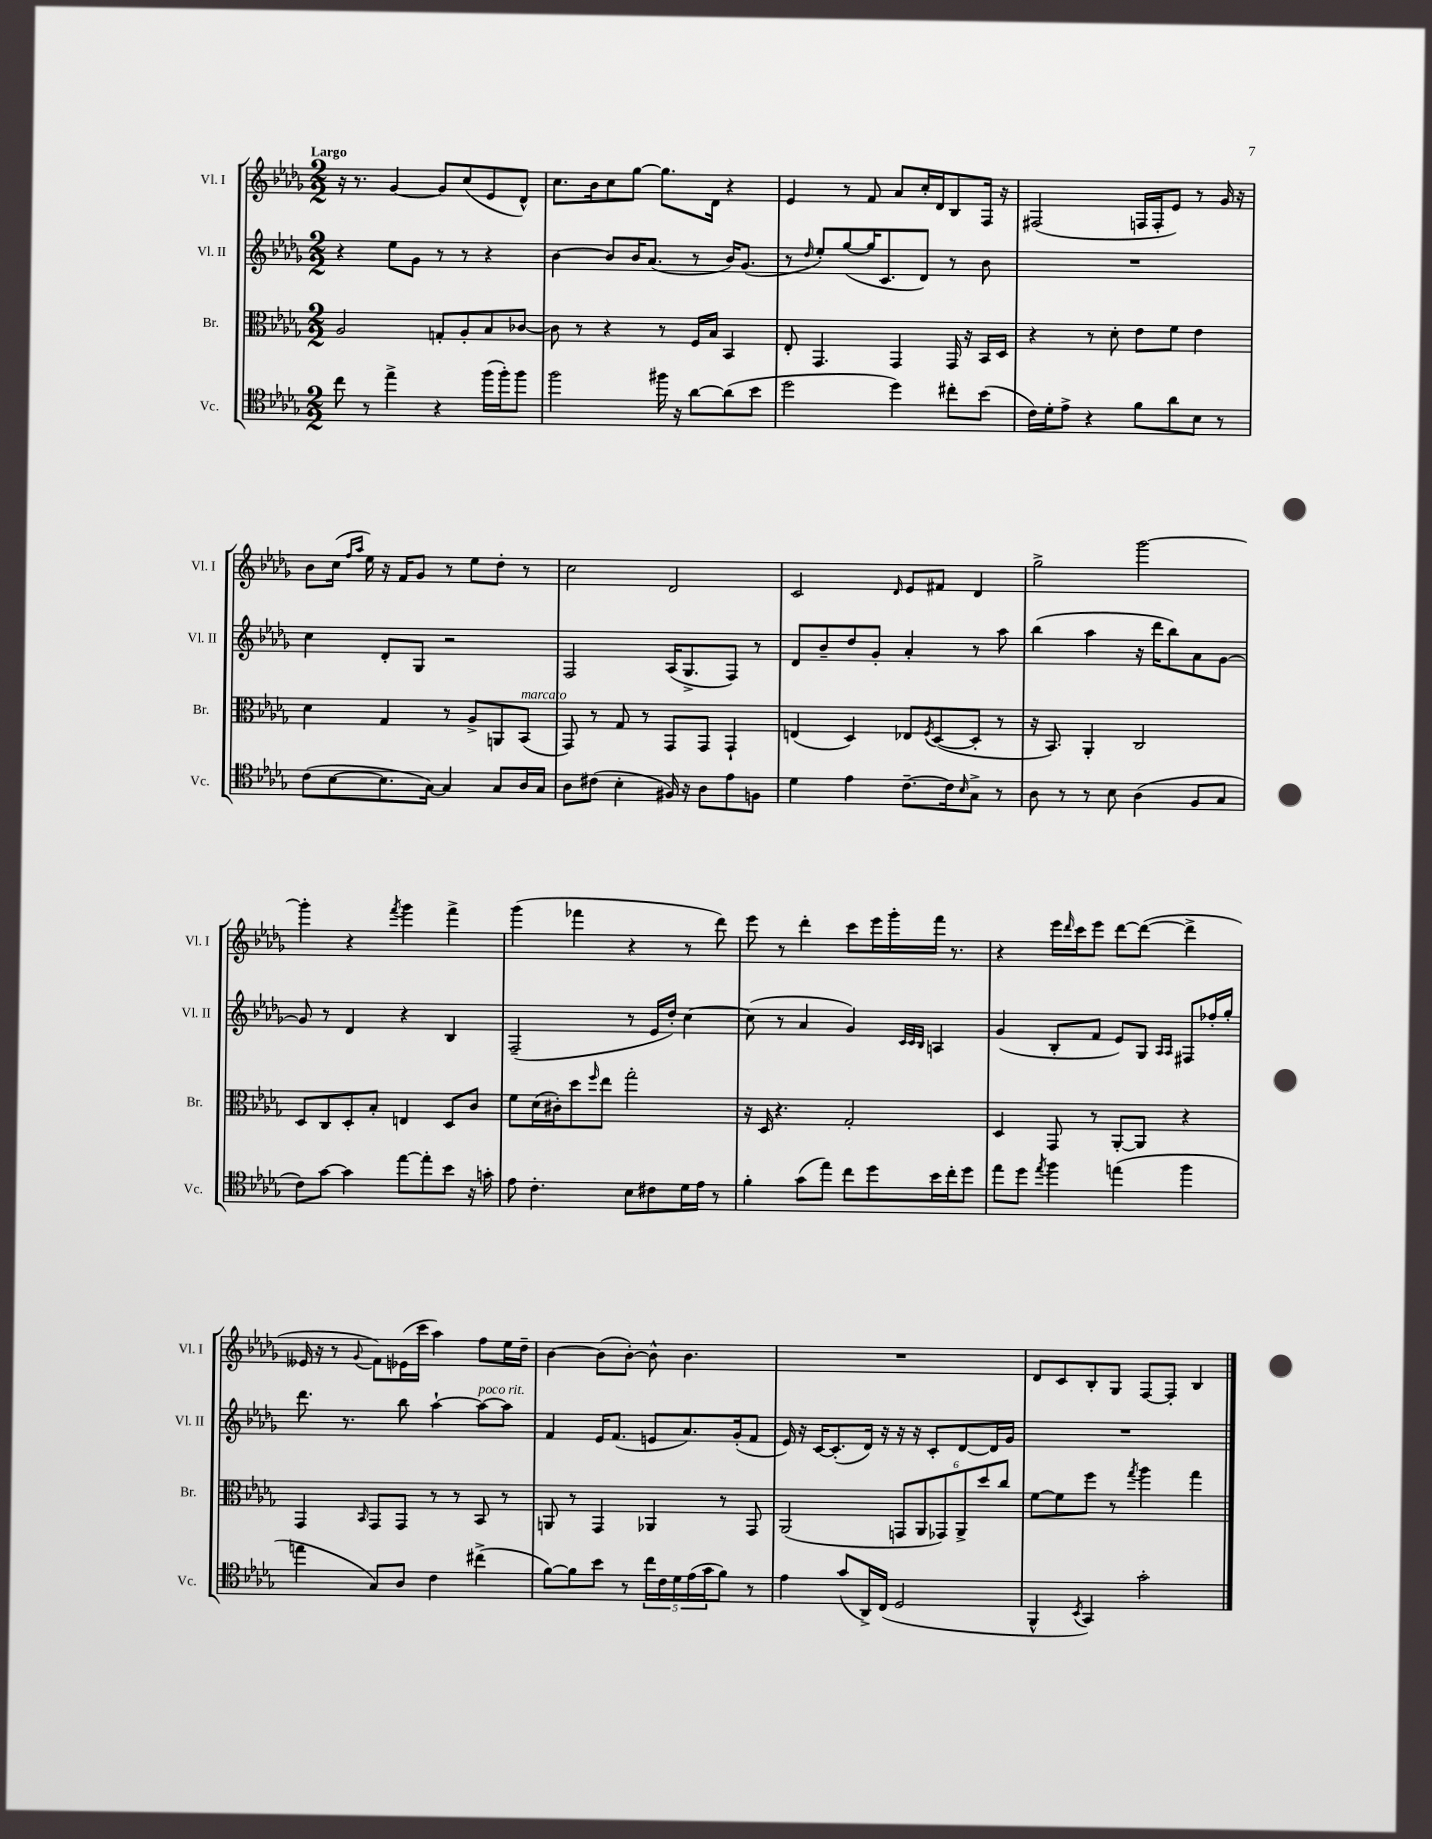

**kern	**kern	**kern	**kern
*part4	*part3	*part2	*part1
*staff4	*staff3	*staff2	*staff1
*I"Vc.	*I"Br.	*I"Vl. II	*I"Vl. I
*I'Vc.	*I'Br.	*I'Vl. II	*I'Vl. I
*clefC4	*clefC3	*clefG2	*clefG2
*k[b-e-a-d-g-]	*k[b-e-a-d-g-]	*k[b-e-a-d-g-]	*k[b-e-a-d-g-]
*M2/2	*M2/2	*M2/2	*M2/2
=1	=1	=1	=1
!	!	!	!LO:TX:a:B:t=Largo
8cc\	2A-/	4r	16r
.	.	.	8.r
8r	.	.	.
4ee-^\	.	8ee-\L	[4g-/
.	.	8g-\J	.
4r	8Gn'/L	8r	8g-/L]
.	8A-'/	8r	(8cc/
(16ff\LL	8B-/	4r	8e-/
16ff'\J)	.	.	.
8ff\J	[8c-X/J	.	8d-^^/J)
=2	=2	=2	=2
2ff\	8c-\]	[4b-\	8.cc\L
.	8r	.	.
.	.	.	16b-\k
.	4r	8b-/L]	8cc\
.	.	16b-/K	[8gg-\J
.	.	(8.a-/J	.
16ff#X\	8r	.	8.gg-\L]
16r	.	.	.
[8a-\L	16F/LL	8r	.
.	16B-/JJ	.	16d-\Jk
(8a-\]	4BB-/	16b-/KL)	4r
.	.	(8.g-/J	.
8b-\J	.	.	.
=3	=3	=3	=3
2dd-\	8E-'/	8r	4e-/
.	.	16qqdd-/	.
.	4.GG-/	8ee-'/L)	.
.	.	([8gg-/	8r
.	.	16gg-/K]	8f/
.	.	8.c/	.
4dd-\)	4GG-/	.	8a-/L
.	.	8d-/J)	16cc'/L
.	.	.	16d-/J
8cc#X'\L	16GG-/	8r	8B-/
.	16r	.	.
(8b-\J	16BB-/LL	8b-\	16F/Jk
.	16D-/JJ	.	16r
=4	=4	=4	=4
16c\LL)	4r	1r	(2F#X/
16d-'\J	.	.	.
8e-^\J	.	.	.
4r	8r	.	.
.	8d-'\	.	.
8f\L	8e-\L	.	16Fn/LL
.	.	.	16F'/J
8a-\	8f\J	.	8e-/J)
8B-\J	4e-\	.	8r
8r	.	.	16g-/
.	.	.	16r
!!LO:LB:g=z
=5	=5	=5	=5
(8c\L	4d-\	4cc\	8b-\L
[8B-\	.	.	(16cc\Jk
.	.	.	16qqff/LL
.	.	.	16qqaa-/JJ
.	.	.	16ee-\)
8.B-\]	4G-/	8d-'/L	16r
.	.	.	16f/KL
.	.	8G-/J	8g-/J
[16G-\Jk)	.	.	.
4G-/]	8r	2r	8r
.	8A-^/L	.	8ee-\L
8G-/L	8AAn/	.	8dd-'\J
!	!LO:TX:a:i:t=marcato	!	!
16A-/L	(8BB-/J	.	8r
16G-/JJ	.	.	.
=6	=6	=6	=6
8A-\L	8GG-/)	2F/	2cc\
(8c#X\J	8r	.	.
4B-'\	8G-/	.	.
.	8r	.	.
16F#X/)	8GG-/L	(16A-/KL	2d-/
16r	.	8.G-^/	.
8A-\L	8GG-/J	.	.
8e-\	4GG-`/	8F/J)	.
8Fn\J	.	8r	.
=7	=7	=7	=7
4d-\	(4En/	8d-/L	2c/
.	.	8b-~/	.
4e-\	4D-/)	8dd-/	.
.	.	8g-'/J	.
.	.	.	16qqd-/
[8.c~\L	8E-X/L	4a-'/	8e-/L
.	8qF/	.	.
.	([8D-/	.	8f#X/J
16c\k]	.	.	.
16qqB-/	.	.	.
8G-^\J	8D-'/J]	8r	4d-/
8r	8r	8aa-\	.
=8	=8	=8	=8
8A-\	16r	(4bb-\	2gg-^\
.	8.BB-/)	.	.
8r	.	.	.
8r	4AA-'/	4aa-\	.
8B-\	.	.	.
(4A-\	2C/	16r	[2ggg-\
.	.	16ddd-\KL	.
.	.	8bb-\)	.
8F/L	.	8a-\	.
8G-/J	.	[8g-\J	.
!!LO:LB:g=z
=9	=9	=9	=9
8c\L)	8D-/L	8g-/]	4ggg-'\]
[8g-\J	8C/	8r	.
4g-\]	8D-'/	4d-/	4r
.	8B-'/J	.	.
.	.	.	8qfff/
[8ee-\L	4En/	4r	4ggg-\
8ee-'\]	.	.	.
8b-\J	8D-/L	4B-/	4fff^\
16r	8c/J	.	.
16gn'\	.	.	.
=10	=10	=10	=10
8e-\	8f\L	(2F~/	(4ggg-\
4.c'\	(16d-\L	.	.
.	16c#X'\J)	.	.
.	8dd-\	.	4fff-X\
.	16qqff/	.	.
.	8ee-\J	.	.
8B-\L	2gg-'\	8r	4r
8c#X\	.	16e-/LL	.
.	.	16dd-'/JJ)	.
16d-\L	.	[4cc\	8r
16e-\JJ	.	.	.
8r	.	.	8ddd-\)
=11	=11	=11	=11
4f'\	16r	(8cc\]	8eee-\
.	16D-/	.	.
.	4.r	8r	8r
(8g-\L	.	4a-/	4ddd-'\
8ee-\J)	.	.	.
8cc\L	2G-'/	4g-/)	8ccc\L
8dd-\	.	.	16eee-\L
.	.	.	16ggg-'\
.	.	32qqc/LLL	.
.	.	32qqc/	.
.	.	32qqB-/JJJ	.
16b-\L	.	4An/	16fff\JJ
16cc'\J	.	.	8.r
8dd-\J	.	.	.
=12	=12	=12	=12
8ee-\L	4D-/	(4g-/	4r
8dd-\J	.	.	.
8qee-/	.	.	.
4ff\	8GG-/	8B-'/L	16eee-\LL
.	.	.	16qqddd-/
.	.	.	16ccc\J
.	8r	8f/J	8eee-\J
(4een\	[8AA-'/L	8e-/L)	[8ddd-\L
.	8AA-/J]	8G-/J	(8ddd-\J_
.	.	16qqA-/LL	.
.	.	16qqA-/JJ	.
4ff\	4r	8F#X/L	4ddd-^\]
.	.	16ff-X'/L	.
.	.	16gg-'/JJ	.
!!LO:LB:g=z
=13	=13	=13	=13
4een\	4GG-/	8.ddd-\	16e--X/
.	.	.	16r
.	.	.	8r
.	.	8.r	.
.	16qqBB-/	.	8qqg-/
8G-/L)	8GG-/L	.	8f\L)
8A-/J	8GG-/J	8bb-\	(16e-X\L
.	.	.	16ccc\JJ
4c\	8r	[4aa-`\	4aa-\)
.	8r	.	.
!	!	!LO:TX:a:i:t=poco rit.	!
(4cc#X^\	8BB-/	8aa-\L_	8ff\L
.	8r	8aa-\J]	16ee-\L
.	.	.	16dd-~\JJ
=14	=14	=14	=14
[8f\L)	8AAn/	4f/	[4b-\
8f\]	8r	.	.
8b-\J	4GG-/	16e-/KL	(8b-\L]
.	.	(8.f/J	.
8r	.	.	[8b-'\J)
20cc\LL	4AA-X/	8en/L	8b-^^\]
20c\	.	.	.
20d-\	.	.	.
.	.	8.a-/)	4.b-\
(20e-\	.	.	.
20g-\J	.	.	.
8f\J)	8r	.	.
.	.	(16g-'/k	.
8r	8GG-/	8f/J	.
=15	=15	=15	=15
4e-\	(2AA-/	16e-/)	1r
.	.	16r	.
.	.	[16c/KL	.
.	.	(8.c'/]	.
(8g-/L	.	.	.
16AA-^/L)	.	16d-/Jk)	.
(16C/JJ	.	16r	.
2D-/	12GGn/L	16r	.
.	.	16r	.
.	12AA-/	.	.
.	.	8c'/L	.
.	12GG-X/)	.	.
.	12AA-^/	[8d-/	.
.	12dd-/	.	.
.	.	16d-/L]	.
.	12cc/J	.	.
.	.	16g-/JJ	.
=16	=16	=16	=16
4FF^^/	[8f\L	1r	8d-/L
.	8f\]	.	8c/
8qBB-/	.	.	.
4GG-/)	8ff\J	.	8B-'/
.	8r	.	8G-/J
.	8qgg-/	.	.
2g-'\	4aa-\	.	[8F/L
.	.	.	8F'/J]
.	4gg-\	.	4B-/
==	==	==	==
*-	*-	*-	*-
